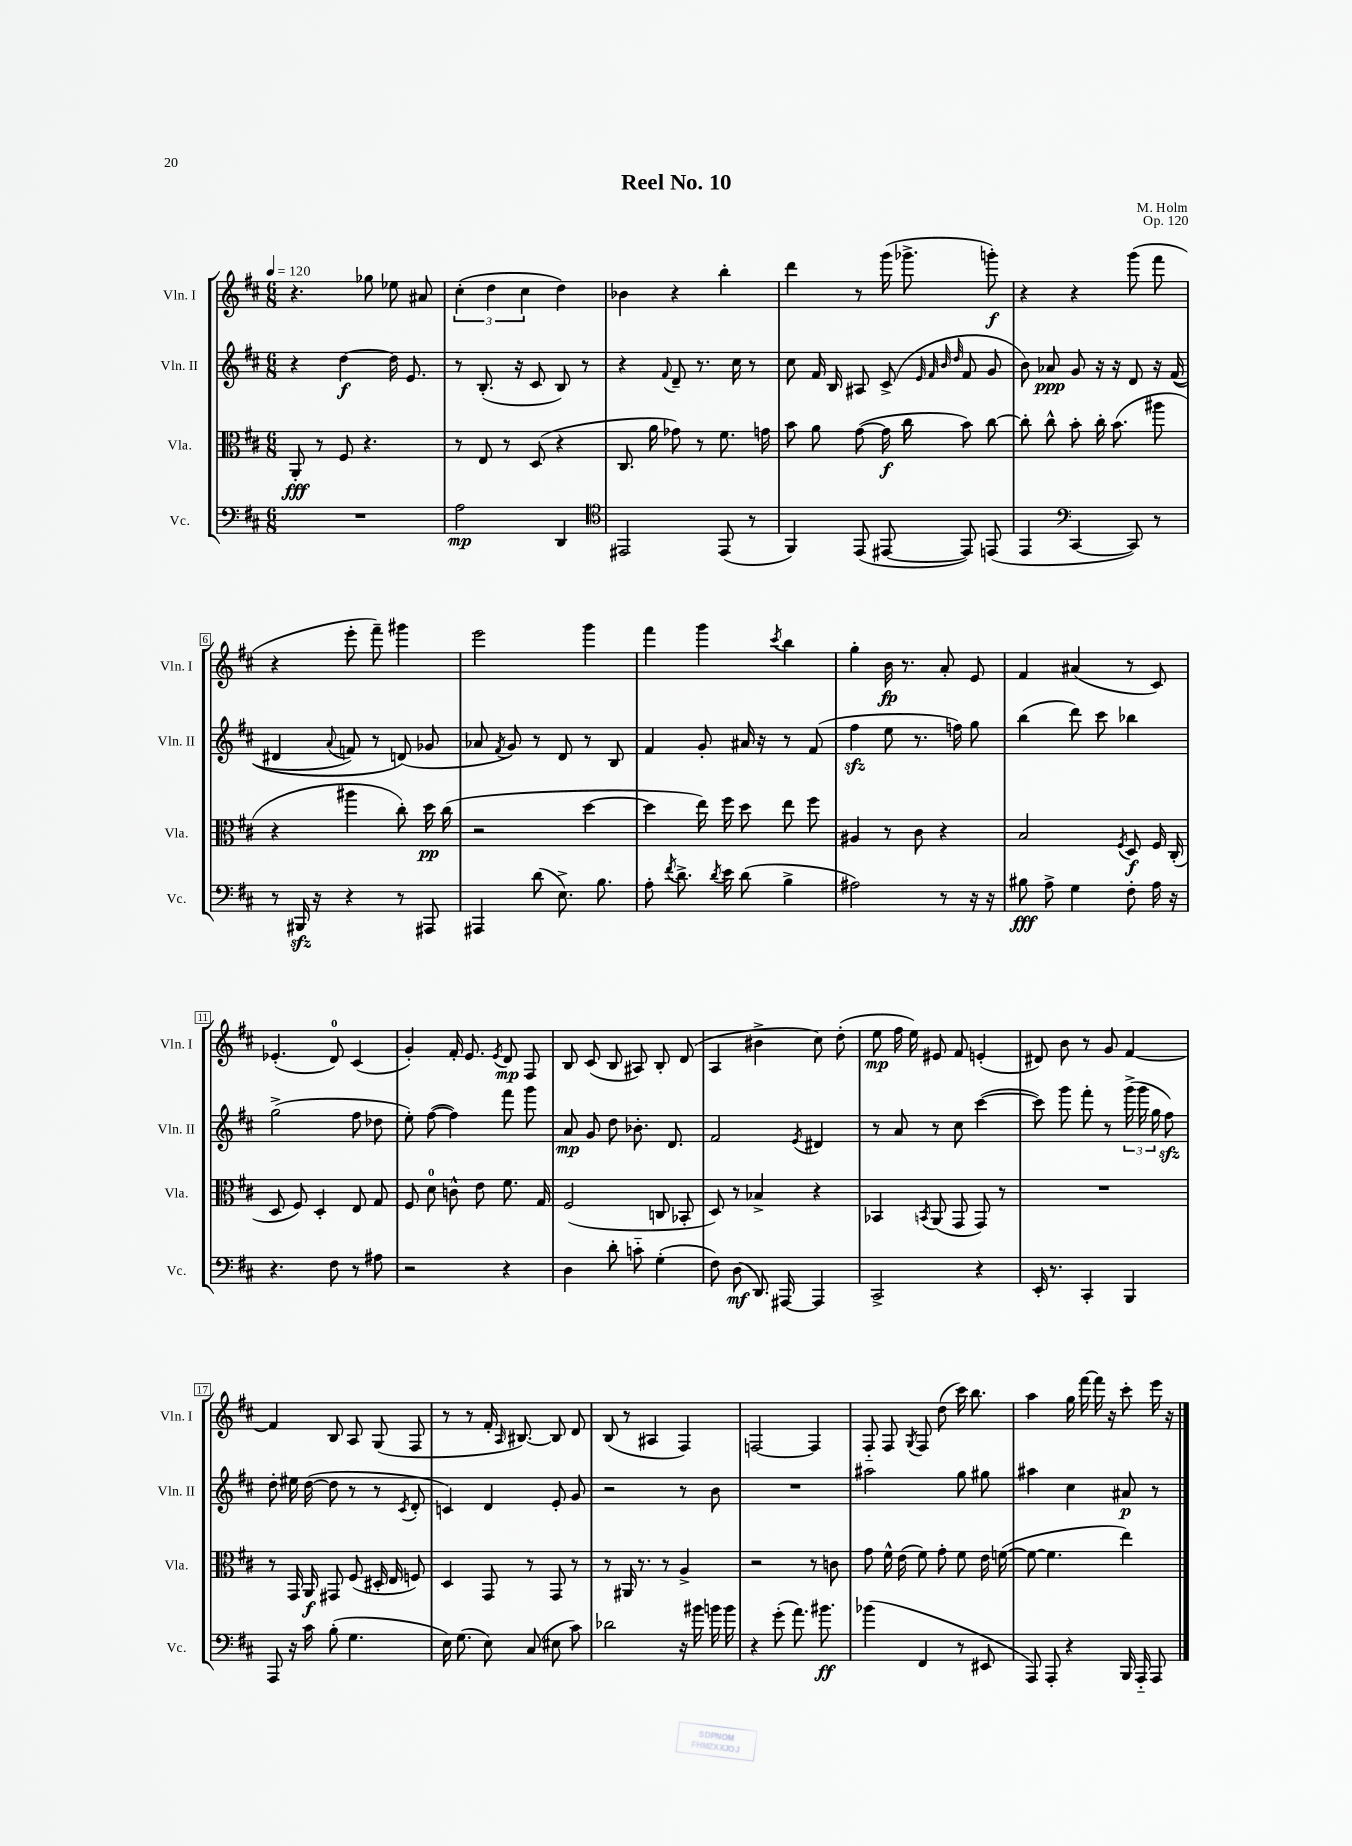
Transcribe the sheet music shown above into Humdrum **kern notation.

**kern	**kern	**kern	**kern
*staff4	*staff3	*staff2	*staff1
*clefF4	*clefC3	*clefG2	*clefG2
*k[f#c#]	*k[f#c#]	*k[f#c#]	*k[f#c#]
*M6/8	*M6/8	*M6/8	*M6/8
*MM120	*MM120	*MM120	*MM120
2.r	8AA'	4r	4.r
.	8r	.	.
.	8F#	[4dd	.
.	4.r	.	8gg-
.	.	16dd]	8ee-
.	.	8.e	.
.	.	.	8a#
=	=	=	=
2A	8r	8r	(6cc#'
.	8E	(8.B'	.
.	.	.	6dd
.	8r	.	.
.	.	16r	.
.	.	.	6cc#
.	(8D	8c#	.
4DD	4r	8B)	4dd)
.	.	8r	.
=	=	=	=
*clefC4	*	*	*
2EE#	8.C#	4r	4b-
.	16a	.	.
.	.	8qqf#	.
.	8g-)	8d~	4r
.	8r	8.r	.
(8EE#	8.f#	.	4bb'
.	.	16cc#	.
8r	.	8r	.
.	16g	.	.
=	=	=	=
4FF#)	8b	8cc#	4ddd
.	8a	16f#	.
.	.	16B	.
(8EE	([8g	8A#	8r
[8EE#	16g]	(8c#^	(16ggg
.	16cc#	.	8.ggg-^
.	.	32qqe	.
.	.	32qqf#	.
.	.	32qqb	.
.	.	32qqdd	.
8EE#])	8b)	8f#	.
(8EE	[8cc#	8g	8ggg')
=	=	=	=
4EE	8cc#']	8b)	4r
.	8cc#^^	8a-	.
*clefF4	*	*	*
[4CC#	8b'	8g	4r
.	16cc#'	16r	.
.	(8.b	16r	.
8CC#])	.	8d	(8ggg
8r	8aa#	16r	8fff#
.	.	&((16f#	.
=	=	=	=
8r	4r	4d#	4r
16BBB#	.	.	.
16r	.	.	.
.	.	8qqa	.
4r	4aa#	8f)	8eee'
.	.	8r	8fff#~)
8r	8cc#')	(8d&)	4ggg#
8AAA#	16dd	8g-	.
.	(16cc#	.	.
=	=	=	=
4AAA#	2r	8a-	2eee
.	.	8qf#	.
.	.	8g)	.
(8d	.	8r	.
8.E^)	.	8d	.
.	[4dd	8r	4ggg
8.B	.	.	.
.	.	8B	.
=	=	=	=
8A'	4dd]	4f#	4fff#
8qf#	.	.	.
8.d^	.	.	.
.	16ee)	8g'	4ggg
8qd	.	.	.
16e	16ff#	.	.
(8d	8dd	16a#	.
.	.	16r	.
.	.	.	8qccc#
4B^	8ee	8r	4bb
.	8ff#	(8f#	.
=	=	=	=
2A#)	4A#	4ff#	4gg'
.	8r	8ee	16b
.	.	.	8.r
.	8c#	8.r	.
8r	4r	.	8a'
.	.	16ff)	.
16r	.	8gg	8e
16r	.	.	.
=	=	=	=
8B#	2B	(4bb	4f#
8A^	.	.	.
4G	.	8ddd)	(4a#
.	.	8ccc#	.
.	8qF#	.	.
8F#'	8D	4bb-	8r
16A	16F#	.	8c#)
16r	(16C#'	.	.
=	=	=	=
4.r	8D	(2gg^	(4.e-'
.	8F#)	.	.
.	4D'	.	.
8F#	.	.	8d)
8r	8E	8ff#	(4c#
8A#	8G	8dd-	.
=	=	=	=
2r	8F#	8ee')	4g')
.	8d	([8ff#	.
.	8c^^	4ff#])	16f#'
.	.	.	8.e
.	8e	.	.
.	.	.	8qe
4r	8.f#	8fff#	8d
.	.	8ggg	8F#
.	16G	.	.
=	=	=	=
4D	(2F#	8a	8B
.	.	8g	(8c#
8d'	.	8dd	8B
8c'~	.	8.b-'	8A#)
(4G'	8C	.	8B'
.	.	8.d	.
.	8BB-'	.	(8d
=	=	=	=
8F#)	8D)	2f#	4A
(8D	8r	.	.
8.DD)	4B-^	.	4b#^
[16AAA#	.	.	.
.	.	8qe	.
4AAA#]	4r	4d#	8cc#)
.	.	.	(8dd'
=	=	=	=
2CC#^	4BB-	8r	8ee
.	.	8a	16ff#
.	.	.	16ee)
.	8qBB	.	.
.	(8AA	8r	8e#
.	8GG	8cc#	8f#
4r	8GG)	([4ccc#	(4e'
.	8r	.	.
=	=	=	=
16EE'	2.r	8ccc#])	8d#)
8.r	.	.	.
.	.	8ggg	8b
4CC#'	.	8fff#'	8r
.	.	8r	8g
4BBB	.	(24ggg^	[4f#
.	.	24ggg	.
.	.	24gg	.
.	.	8ff#)	.
=	=	=	=
8AAA	8r	8dd'	4f#]
16r	16GG	16ee#	.
16c#	16AA	([16dd	.
(8B'	8GG#	8dd]	8B
4.G	(8F#	8r	8A
.	16D#'	8r	(8G
.	16E	.	.
.	.	8qc#	.
.	8F)	8d'	8F#
=	=	=	=
16E)	4D	4c)	8r
(8.G	.	.	.
.	.	.	8r
8E)	8GG	4d	16f#'
.	.	.	16qqA
.	.	.	[8.B#)
(8C#	8r	.	.
8E#	8GG	8e'	8B#]
8c#)	8r	8g	8d
=	=	=	=
2d-	8r	2r	(8B
.	16AA#	.	8r
.	8.r	.	.
.	.	.	4A#
.	8r	.	.
16r	4A^	8r	4F#)
16b#	.	.	.
16b	.	8b	.
16b	.	.	.
=	=	=	=
4r	2r	2.r	[2F
(8g'	.	.	.
8.a)	.	.	.
.	8r	.	4F]
8.b#	.	.	.
.	8c	.	.
=	=	=	=
(4b-	8g	2aa#	8F#'~
.	16f#^^	.	8F#
.	(16e	.	.
.	.	.	8qG
4FF#	8f#)	.	8F#
.	8g'	.	(8dd
8r	8f#	8gg	16ccc#)
.	.	.	8.bb
8EE#	16e	8gg#	.
.	([16f	.	.
=	=	=	=
8AAA)	8f_	4aa#	4aa
8AAA'	4.f]	.	.
4r	.	4cc#	16gg
.	.	.	[16fff#
.	.	.	16fff#]
.	.	.	16r
16BBB	4ee)	8a#	8ccc#'
16AAA'~	.	.	.
8AAA	.	8r	16eee
.	.	.	16r
==	==	==	==
*-	*-	*-	*-
